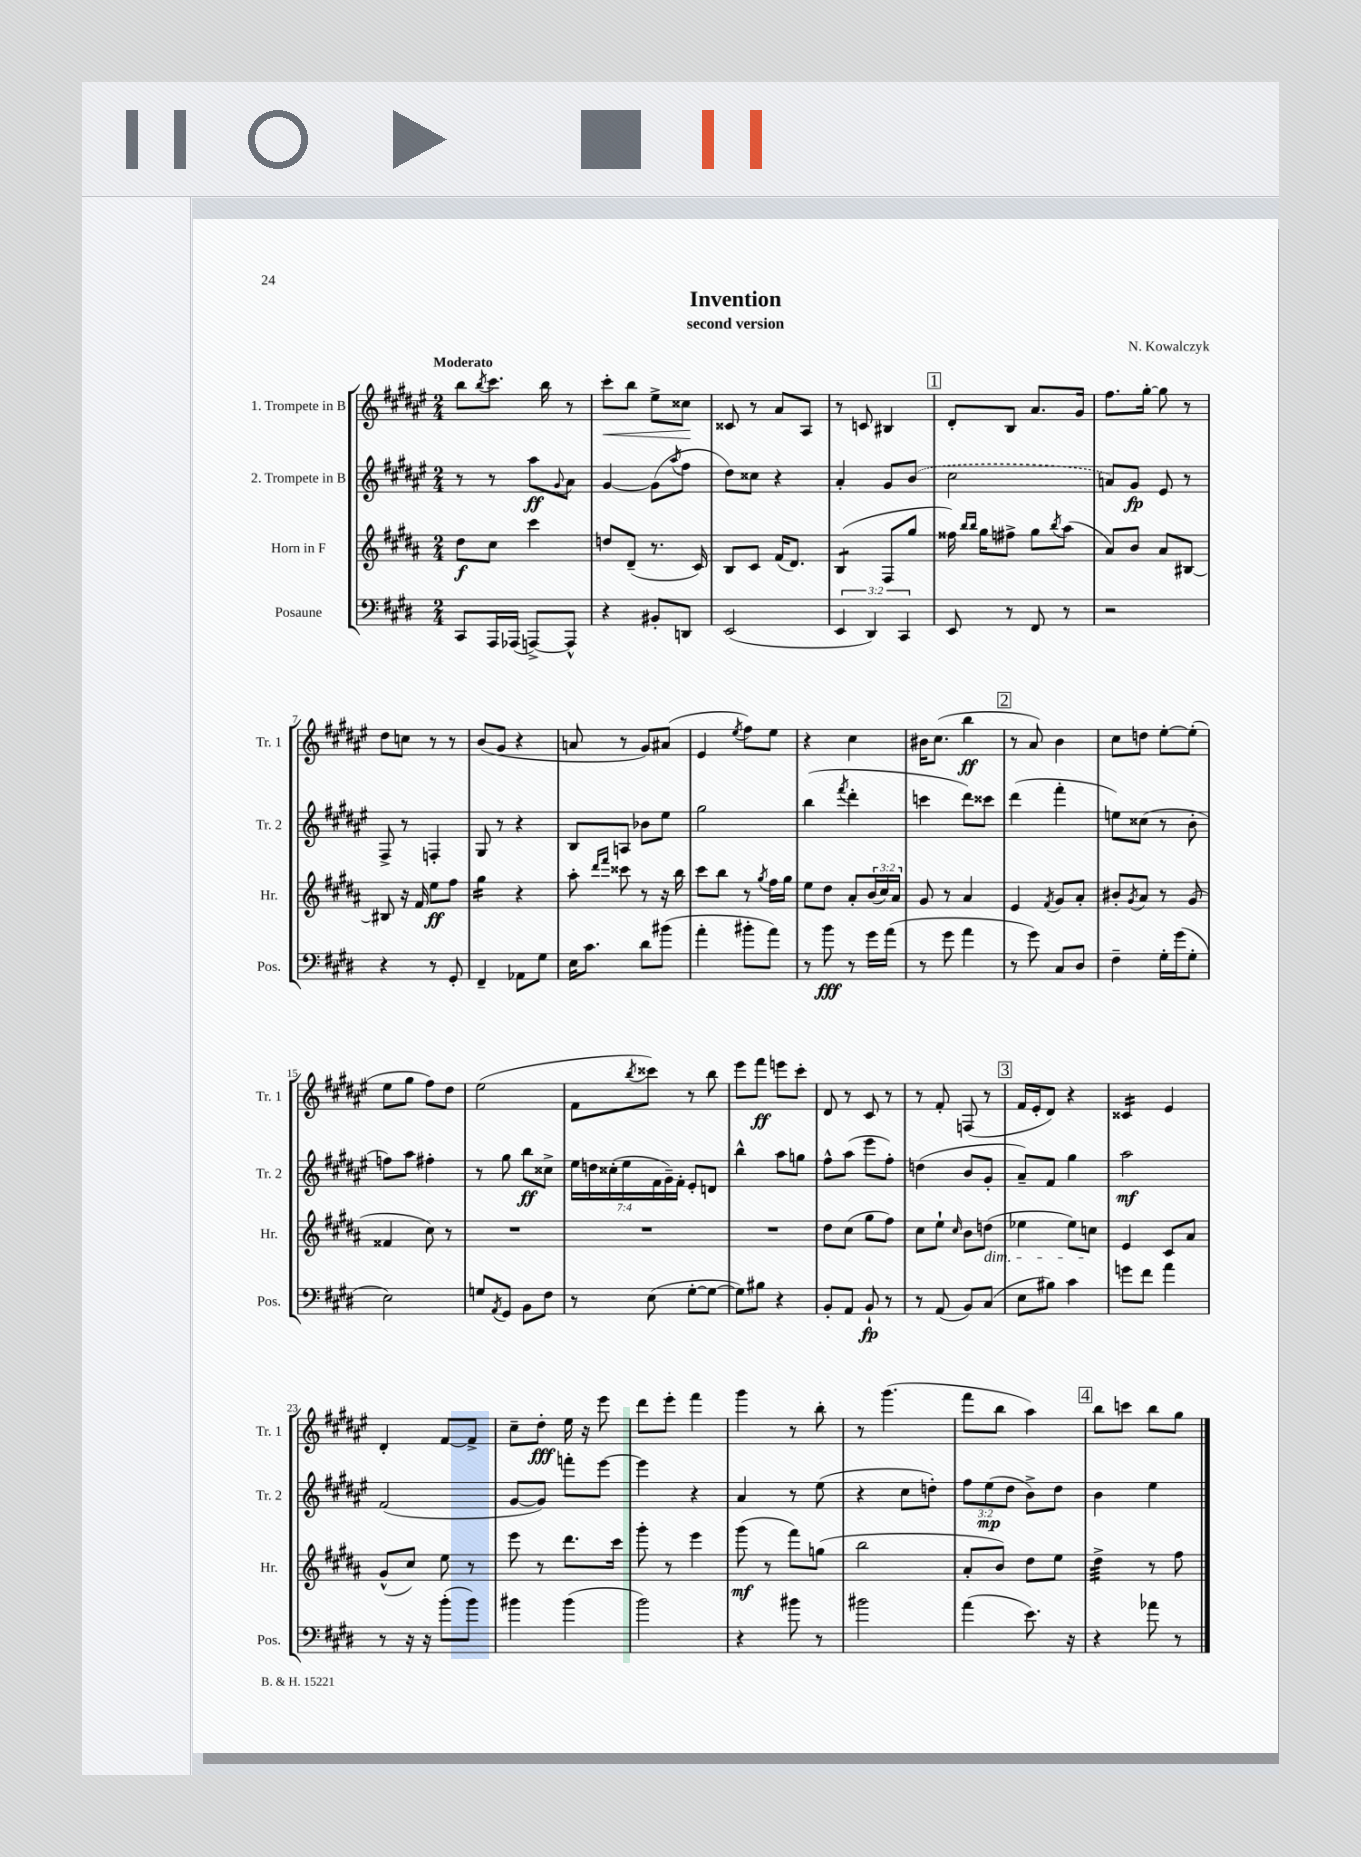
\header { title = "Invention" composer = "N. Kowalczyk" subtitle = "second version" }
<<
\new StaffGroup <<
\new Staff = "s0" \with { instrumentName = "1. Trompete in B" shortInstrumentName = "Tr. 1" } {
    \clef treble \key fis \major \numericTimeSignature \time 2/4 \tempo "Moderato"
    b''8 \acciaccatura { b''8 } cis'''8. b''16 r8 |
    cis'''8-.\< b''8 eis''8-> cisis''8\! |
    cisis'8 r8 ais'8 ais8 |
    r8 c'8 bis4 |
    \mark \markup { \box "1" } dis'8-. b8 ais'8. gis'16 |
    fis''8. gis''16~-. gis''8 r8 |
    dis''8 c''8 r8 r8 |
    b'8( gis'8 r4 |
    a'8 r8 gis'8) ais'8( |
    eis'4 \acciaccatura { eis''8 } fis''8) eis''8 |
    r4 cis''4 |
    bis'16 cis''8.( b''4\ff |
    \mark \markup { \box "2" } r8 ais'8) b'4 |
    cis''8 d''8 eis''8~-. eis''8-.( |
    eis''8 gis''8 fis''8) dis''8 |
    eis''2( |
    fis'8 \acciaccatura { b''8 } cisis'''8) r8 b''8 |
    eis'''8 fis'''8\ff e'''8 cis'''8-. |
    dis'8 r8 cis'8 r8 |
    r8 fis'8-. f8( r8 |
    \mark \markup { \box "3" } fis'16 eis'16-. dis'8) r4 |
    cisis'4:16 eis'4 |
    dis'4-. fis'8~ fis'8-> |
    cis''8-- dis''8-.\fff eis''16 r16 eis'''8 |
    dis'''8 eis'''8-. fis'''4 |
    gis'''4 r8 b''8-. |
    r8 gis'''4.( |
    fis'''8 b''8 ais''4) |
    \mark \markup { \box "4" } b''8 c'''8 b''8 gis''8 \bar "|." |
}
\new Staff = "s1" \with { instrumentName = "2. Trompete in B" shortInstrumentName = "Tr. 2" } {
    \clef treble \key fis \major \numericTimeSignature \time 2/4 \override Staff.TupletNumber.text = #tuplet-number::calc-fraction-text
    r8 r8 ais''8\ff \appoggiatura { gis'8 } ais'8 |
    gis'4~ gis'8( \acciaccatura { ais''8 } fis''8 |
    dis''8) cisis''8 r4 |
    ais'4-. gis'8 \once \slurDashed b'8( |
    \mark \markup { \box "1" } cis''2 |
    a'8) gis'8\fp eis'8 r8 |
    fis8-> r8 f4-. |
    gis8 r8 r4 |
    b8 a8 bes'8 eis''8 |
    gis''2 |
    b''4( \acciaccatura { fis'''8 } dis'''4-. |
    c'''4 dis'''8) cisis'''8 |
    \mark \markup { \box "2" } dis'''4( fis'''4-. |
    e''8) cisis''8( r8 b'8-. |
    f''8) ais''8 fis''4-. |
    r8 gis''8 b''8\ff cisis''8-> |
    \tuplet 7/4 { eis''16 d''16 cisis''16-.( eis''16 fis'16 gis'16--) fis'16-. } eis'8-. d'8 |
    b''4-^ ais''8 g''8 |
    fis''8-^ ais''8( eis'''8 fis''8-.) |
    d''4( b'8 gis'8-. |
    \mark \markup { \box "3" } ais'8--) fis'8 gis''4 |
    ais''2\mf |
    fis'2( |
    gis'8~ gis'8) f'''8-. eis'''8~ |
    eis'''4 r4 |
    ais'4 r8 eis''8( |
    r4 cis''8 d''8-.) |
    \tuplet 3/2 { fis''8 eis''8\mp( dis''8 } b'8->) dis''8 |
    \mark \markup { \box "4" } b'4 eis''4 \bar "|." |
}
\new Staff = "s2" \with { instrumentName = "Horn in F" shortInstrumentName = "Hr." } {
    \clef treble \key b \major \numericTimeSignature \time 2/4 \override Staff.TupletNumber.text = #tuplet-number::calc-fraction-text
    dis''8\f cis''8 cis'''4 |
    d''8 dis'8--( r8. cis'16) |
    b8 cis'8 fis'16( dis'8.) |
    b4:8( fis8 gis''8 |
    \mark \markup { \box "1" } fisis''16) \grace { b''16 b''16 } gis''16 fis''8-> gis''8 \acciaccatura { b''8 } ais''8( |
    ais'8) b'8 ais'8 bis8~ |
    bis8 r16 fis'16 e''8\ff fis''8 |
    gis''4:16 r4 |
    ais''8-. \grace { dis'''16 fis'''16 } cisis'''8 r8 r16 b''16 |
    cis'''8 b''8 r8 \acciaccatura { gis''8 } fis''16 gis''16 |
    e''8 dis''8 ais'8-. \tuplet 3/2 { b'16( cis''16) ais'16 } |
    gis'8 r8 ais'4 |
    \mark \markup { \box "2" } e'4 \acciaccatura { fis'8 } gis'8 ais'8-. |
    bis'8-. \acciaccatura { gis'8 } ais'8 r8 gis'8( |
    fisis'4 cis''8) r8 |
    R2 |
    R2 |
    R2 |
    dis''8 cis''8( gis''8 fis''8) |
    cis''8 e''8-! \grace { cis''16 } b'8 d''8\dim( |
    \mark \markup { \box "3" } ees''4 ees''8) c''8\! |
    e'4 cis'8 ais'8 |
    gis'8-^( cis''8) e''8 r8 |
    e'''8 r8 dis'''8. cis'''16 |
    gis'''8-. r8 e'''4 |
    gis'''8\mf( r8 fis'''8) g''8( |
    b''2 |
    ais'8-. b'8) dis''8 e''8 |
    \mark \markup { \box "4" } dis''4:32-> r8 fis''8 \bar "|." |
}
\new Staff = "s3" \with { instrumentName = "Posaune" shortInstrumentName = "Pos." } {
    \clef bass \key e \major \numericTimeSignature \time 2/4 \override Staff.TupletNumber.text = #tuplet-number::calc-fraction-text
    cis,8 a,,16 aes,,16( a,,8~->) a,,8-^ |
    r4 bis,8-. d,8 |
    e,2( |
    \tuplet 3/2 { e,4 dis,4) cis,4 } |
    \mark \markup { \box "1" } e,8 r8 fis,8 r8 |
    r2 |
    r4 r8 gis,8-. |
    fis,4-- aes,8 gis8 |
    e16 cis'8. dis'8 bis'8( |
    a'4-. bis'8-. a'8) |
    r8 b'8\fff r8 gis'16 a'16( |
    r8 gis'8 a'4 |
    \mark \markup { \box "2" } r8 gis'8) cis8 dis8 |
    fis4-- gis16-. gis'16( gis8-. |
    e2) |
    g8 \acciaccatura { a,8 } gis,8 b,8 fis8 |
    r8 e8( gis8~-. gis8~ |
    gis8) bis8 r4 |
    b,8-. a,8 b,8-!\fp r8 |
    r8 a,8( b,8) cis8( |
    \mark \markup { \box "3" } e8 bis8) cis'4 |
    g'8 fis'8 a'4 |
    r8 r16 r16 b'8-.( b'8) |
    bis'4 bis'4( |
    b'2) |
    r4 bis'8 r8 |
    bis'2 |
    a'4( e'8.) r16 |
    \mark \markup { \box "4" } r4 aes'8 r8 \bar "|." |
}
>>
>>
